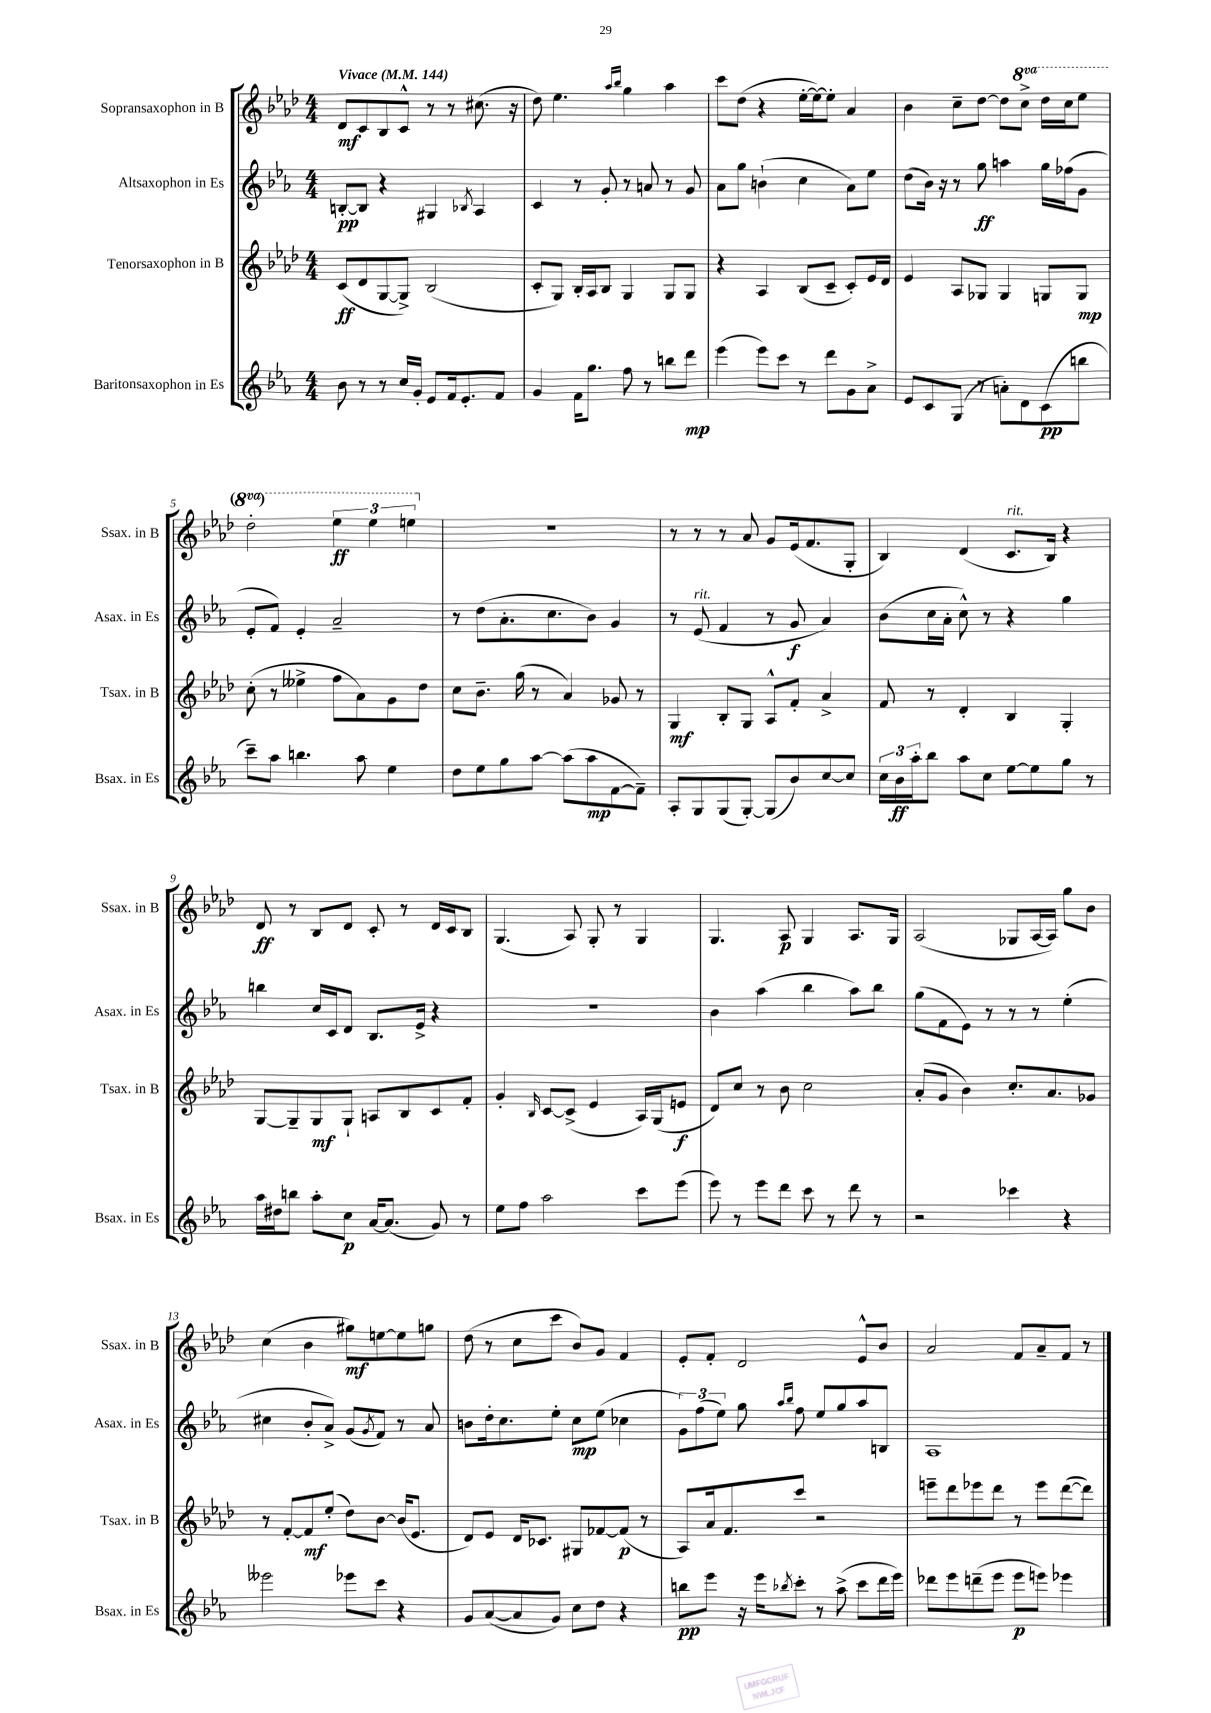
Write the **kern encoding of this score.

**kern	**kern	**kern	**kern
*staff4	*staff3	*staff2	*staff1
*clefG2	*clefG2	*clefG2	*clefG2
*k[b-e-a-]	*k[b-e-a-d-]	*k[b-e-a-]	*k[b-e-a-d-]
*M4/4	*M4/4	*M4/4	*M4/4
*MM144	*MM144	*MM144	*MM144
8b-\	(8c/L	[8B'/L	8d-/L
8r	8d-/	8B/]J	8c/
8r	[8G/	4r	8B-/
16cc/LL	8G^/]J)	.	8c^^/J
16g'/JJ	.	.	.
8e-/L	(2B-/	4G#/	8r
16f/k	.	.	8r
8.e-'/	.	.	.
.	.	8qB-/	.
.	.	4A-/	(8.cc#\
8f/J	.	.	.
.	.	.	16r
=	=	=	=
4g/	8c'/L	4c/	8dd-\)
.	8G/J)	.	4.ee-\
16f\LK	16B-'/LL	8r	.
8.gg\J	16A-/J	.	.
.	8B-/J	8g'/	.
.	.	.	16qqaa-/LL
.	.	.	16qqbb-/JJ
8ff\	4G/	8r	4gg\
8r	.	8a/	.
8bb\L	8G/L	8r	4aa-\
8ddd\J	8G/J	8g/	.
=	=	=	=
(4eee-\	4r	8a-\L	8ccc\L
.	.	8gg\J	(8dd-\J
8eee-\L)	4A-/	(4b`\	4r
8ccc\J	.	.	.
8r	(8B-/L	4cc\	[16ee-'\LL
.	.	.	16ee-\_J)
8ddd\L	8c~/J	.	8ee-'\]J
8g\	8c'/L)	8a-\L)	4a-/
8a-^\J	16e-/L	8ee-\J	.
.	16d-/JJ	.	.
=	=	=	=
8e-/L	4e-/	(8dd\L	4b-\
8c/	.	16b-\Jk)	.
.	.	16r	.
(8G/J	8A-/L	8r	8cc~\L
8r	8G-/J	8gg\	[8dd-\J
8a'\L)	4G-/	4aa\	8dd-\]L
8d\	.	.	8ccc^\J
(8c\	8G/L	16gg\LL	16ddd-\LL
.	.	(16ff-\J	16ccc\J
8bb\J	8G/J	8g\J	8eee-\J
=	=	=	=
8ccc~\L)	(8cc'\	8e-'/L	2ddd-'\
8aa-\J	8r	8f/J)	.
4.bb\	4ee--^\	4e-'/	.
.	8ff\L	2a-~/	6eee-\
8aa-\	8a-\)	.	.
.	.	.	6eee-\
4ee-\	8g\	.	.
.	.	.	6eee\
.	8dd-\J	.	.
=	=	=	=
8dd\L	8cc\L	8r	1r
8ee-\	8.b-~\J	(8dd\L	.
8gg\	.	8.a-'\	.
.	(16gg\	.	.
[8aa-\J	8r	.	.
.	.	8.cc\	.
(8aa-\]L	4a-/)	.	.
8aa-\	.	8b-\J)	.
[8f\	8g-/	4g/	.
8f~\]J)	8r	.	.
=	=	=	=
8A-'/L	4G/	8r	8r
8G/	.	(8e-/	8r
(8G/	8B-'/L	4f/	8r
[8G'/J)	8G/J	.	8a-/
(8G/]L	8A-^^/L	8r	8g/L
8b-/)	8f'/J	8g/	(16e-/k
.	.	.	8.f/
[8cc/	4a-^/	4a-/)	.
8cc/]J	.	.	8G'/J
=	=	=	=
24cc\LL	8f/	(8b-\L	4B-/)
24b-\	.	.	.
24aa-'\J	.	.	.
8bb-\J	8r	16cc\L	.
.	.	16a-'\JJ	.
8aa-\L	4d-'/	8cc^^\)	(4d-/
8cc\J	.	8r	.
[8ee-\L	4B-/	4r	8.c/L
8ee-\]	.	.	.
.	.	.	16B-/Jk)
8gg\J	4G'/	4gg\	4r
8r	.	.	.
=	=	=	=
16aa-\LL	[8G/L	4bb\	8d-/
16dd#\J	.	.	.
8bb\J	8G~/]	.	8r
8aa-'\L	8G/	16cc/LL	8B-/L
.	.	16c/J	.
8cc\J	8G`/J	8d/J	8d-/J
[16a-/LK	8A/L	8.B-/L	8c'/
(8.a-/]J	.	.	.
.	8B-/	.	8r
.	.	16e-^/Jk	.
8g/)	8c/	4r	16d-/LL
.	.	.	16c/J
8r	8f'/J	.	8B-/J
=	=	=	=
8ee-\L	4g'/	1r	(4.G/
8ff\J	.	.	.
.	16qqB-/	.	.
2aa-\	[8c/L	.	.
.	(8c^/]J	.	8A-/)
.	4e-/	.	8G'/
.	.	.	8r
8ccc\L	16A-/LL)	.	4G/
.	(16G/J	.	.
(8eee-\J	8e/J	.	.
=	=	=	=
8eee-\)	8d-/L)	4b-\	4.G/
8r	8cc/J	.	.
8eee-\L	8r	(4aa-\	.
8ddd\J	8b-\	.	8A-/
8ccc\	2cc\	4bb-\	4G/
8r	.	.	.
8ddd\	.	8aa-\L)	8.A-/L
8r	.	8bb-\J	.
.	.	.	16G/Jk
=	=	=	=
2r	(8a-'/L	(8gg\L	(2A-/
.	8g/J	8f\	.
.	4b-\)	8e-\J)	.
.	.	8r	.
4ccc-\	8.cc'/L	8r	8G-/L
.	.	8r	[16A-/L
.	8.a-/	.	16A-/]JJ)
4r	.	(4ee-'\	8gg\L
.	8g-/J	.	8b-\J
=	=	=	=
2eee--\	8r	4cc#\	(4cc\
.	[8f'/L	.	.
.	8f/]	8b-'/L	4b-\
.	(8ee-'/J	8a-^/J)	.
8eee-\L	8dd-\L)	(8g/L	8gg#\L)
.	.	8qg/	.
8ccc\J	[8b-\J	8f/J)	[8ee\
4r	(16b-/]LK	8r	8ee\]
.	8.e-/J	.	.
.	.	8a-/	8gg\J
=	=	=	=
8g/L	8d-/L)	8b\L	(8dd-\
([8a-/	8e-/J	16dd'\k	8r
.	.	8.cc\	.
8a-/]	16d-/LK	.	8cc\L
.	8.c-/J	.	.
8g/J)	.	8ee-'\J	8ccc\J
8cc\L	8G#/L	8cc\L	8b-/L)
8dd\J	[8f-/	(8ee-\J	8g/J
4r	(8f-/]J	4cc-\	4f/
.	8r	.	.
=	=	=	=
8bb\L	8A-/L)	12g\L)	8e-'/L
.	.	(12ff\	.
8eee-\J	16a-/k	.	8f'/J
.	.	12ee-\J)	.
.	8.f/	.	.
16r	.	8gg\	2d-/
16eee-\LK	.	.	.
.	.	16qqaa-/LL	.
8qbb-/	.	16qqbb-/JJ	.
8ccc'\J	8ccc/J	8ff\	.
8r	2r	8ee-/L	.
(8aa-^\	.	8gg/	.
8ccc\L	.	8aa-/	8e-^^/L
16ddd\L	.	8B/J	8b-/J
16eee-\JJ)	.	.	.
=	=	=	=
8ddd-\L	8eee~\L	1A-	2a-/
8eee-\	8ddd-\	.	.
(8ddd~\	8eee-\	.	.
8eee-\J	8ddd-\J	.	.
8eee-\L	8r	.	8f/L
8eee\J)	8eee-\L	.	8a-~/
4eee-\	([8ddd-\	.	8f/J
.	8ddd-\]J)	.	8r
==	==	==	==
*-	*-	*-	*-
